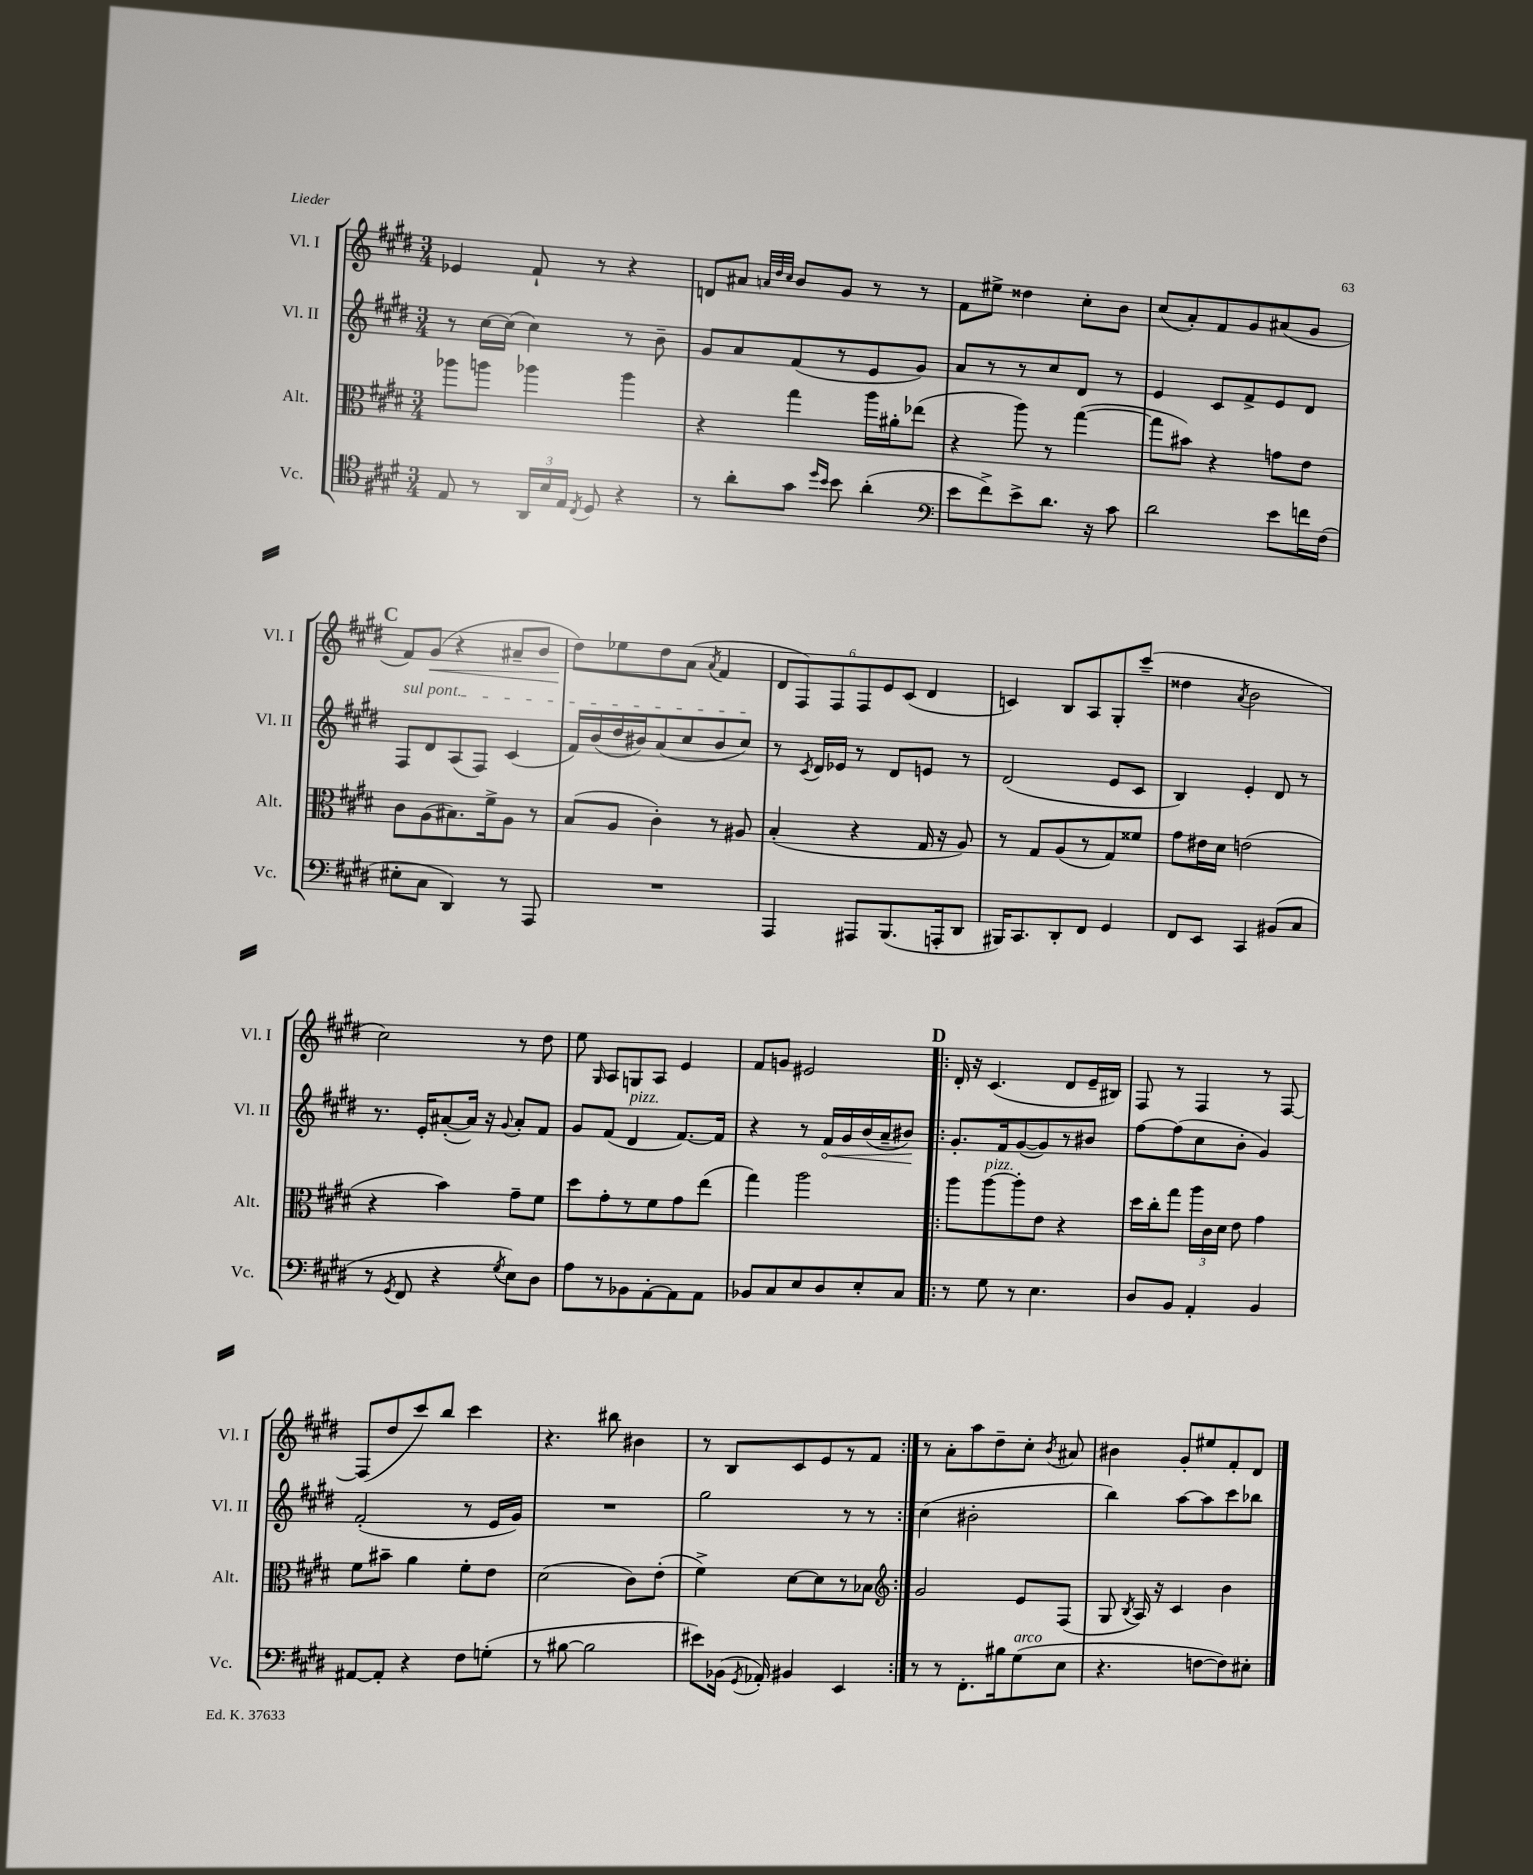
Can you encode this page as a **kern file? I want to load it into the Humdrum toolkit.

**kern	**kern	**kern	**kern
*staff4	*staff3	*staff2	*staff1
*clefC4	*clefC3	*clefG2	*clefG2
*k[f#c#g#d#]	*k[f#c#g#d#]	*k[f#c#g#d#]	*k[f#c#g#d#]
*M3/4	*M3/4	*M3/4	*M3/4
8E	8aa-	8r	4e-
8r	8aa	[16cc#	.
.	.	(16cc#]	.
24AA	4aa-	4cc#)	8f#`
24B	.	.	.
24E	.	.	.
8qC#	.	.	.
8D#	.	.	8r
4r	4aa-	8r	4r
.	.	8b~	.
=	=	=	=
8r	4r	8g#	8d
8a'	.	8a	8a#
.	.	.	32qqa
.	.	.	32qqdd#
.	.	.	32qqcc#
8g#	4gg#	(8f#	8b
16qqdd#	.	.	.
16qqb	.	.	.
8b	.	8r	8g#
(4a'	16aa	8e	8r
.	16a#'	.	.
.	(8ee-	8g#)	8r
=	=	=	=
*clefF4	*	*	*
8e	4r	8a	8f#
8f#^)	.	8r	8ee#^
8e^	8aa)	8r	4dd##
8.d#	8r	8cc#	.
.	([4gg#	8d#	8cc#'
16r	.	.	.
8c#	.	8r	8b
=	=	=	=
2d#	8gg#]	4e	(8cc#
.	8b#)	.	8a')
.	4r	8c#	8f#
.	.	8f#^	8g#
8e	8g	8e	(8a#
16f	8e	8d#	8g#
(16F#	.	.	.
=	=	=	=
8E#'	8c#	8F#	8f#)
8C#	(8A	8d#	(8g#
4DD#)	8.B#)	(8A	4r
.	.	8F#)	.
.	16f#^	.	.
8r	8A	(4c#	8a#~
8AAA	8r	.	8b
=	=	=	=
2.r	(8B	16f#)	8dd#)
.	.	(16b	.
.	8A	16dd#	8ee-
.	.	16b#)	.
.	4c#')	(8a	8dd#
.	.	8cc#	(8a
.	.	.	8qa
.	8r	8b#	4f#
.	8A#	8cc#)	.
=	=	=	=
4AAA	(4B'	8r	12d#
.	.	.	12F#)
.	.	8qc#	.
.	.	16d#	.
.	.	.	12F#
.	.	16e-	.
8AAA#	4r	8r	12F#
.	.	.	12e
(8.BBB	.	8d#	.
.	.	.	(12c#
.	16G#	8e	4d#
16AAA'	16r	.	.
8DD#	8A)	8r	.
=	=	=	=
16BBB#)	8r	(2d#	4c)
8.CC#	.	.	.
.	8G#	.	.
8DD#'	(8A	.	8B
8FF#	8r	.	8A
4GG#	8G#)	8e	8G#'
.	8f##	8c#	(8ccc#~
=	=	=	=
8FF#	8g#	4B)	4dd##
8EE	16e#	.	.
.	16d#	.	.
.	.	.	8qa
4CC#	(2e	4e'	2b
(8BB#	.	8d#	.
8C#	.	8r	.
=	=	=	=
8r	4r	8.r	2cc#)
8qGG#	.	.	.
8FF#	.	.	.
.	.	16e'	.
4r	4b)	([8a#'	.
.	.	16a#])	.
.	.	16r	.
8qG#	.	8qqg#	.
8E)	8g#~	8a#'	8r
8D#	8f#	8f#	8dd#
=	=	=	=
8A	8dd#	8g#	8ee
.	.	.	16qqG#
8r	8g#'	(8f#	8A
8BB-	8r	4d#	8G
[8AA'	8f#	.	8A
8AA]	8g#	[8.f#)	4e
8AA	(8ee	.	.
.	.	16f#]	.
=	=	=	=
8BB-	4gg#)	4r	8f#
8C#	.	.	8g
8E	2aa	8r	2e#
8D#	.	16f#	.
.	.	16g#	.
8E'	.	(16b	.
.	.	16a~	.
8C#	.	8b#)	.
=!|:	=!|:	=!|:	=!|:
8r	8aa	8.g#'	16d#'
.	.	.	16r
8G#	[8aa	.	(4.c#
.	.	16f#	.
8r	8aa']	([8g#	.
4.E	8e	8g#])	.
.	4r	8r	8d#
.	.	8b#	16e~
.	.	.	16B#)
=	=	=	=
8D#	16dd#	[8ff#	8F#
.	16cc#'	.	.
8BB	8gg#	(8ff#]	8r
4AA'	24aa	8cc#	4F#
.	24c#	.	.
.	24d#	.	.
.	8e	8b'	.
4BB	4g#	4g#)	8r
.	.	.	[8F#
=	=	=	=
[8AA#	8f#	(2f#'	(8F#]
8AA#']	8b#~	.	8dd#
4r	4a	.	8ccc#)
.	.	.	8bb
8F#	8f#'	8r	4ccc#
(8G'	8e	16e	.
.	.	16g#)	.
=	=	=	=
8r	(2d#	2.r	4.r
[8B#	.	.	.
2B#]	.	.	.
.	.	.	8bb#
.	8c#)	.	4b#
.	(8e'	.	.
=	=	=	=
8e#)	4f#^)	2gg#	8r
(16BB-	.	.	8B
8qGG#	.	.	.
16AA-')	.	.	.
4BB#	[8d#	.	8c#
.	8d#]	.	8e
4EE	8r	8r	8r
.	8B-	8r	8f#
=:|!	=:|!	=:|!	=:|!
*	*clefG2	*	*
8r	2g#	(4cc#	8r
8r	.	.	8a'
8.FF#'	.	2b#'	8aa
.	.	.	8dd#~
16B#	.	.	.
(8G#	8e	.	8cc#'
.	.	.	8qb
8E	(8F#	.	8a#
=	=	=	=
4.r	8G#	4bb)	4b#
.	8qB	.	.
.	16A)	.	.
.	16r	.	.
.	4c#	[8aa	8g#'
[8F	.	8aa]	8ee#
8F])	4b	8ccc#	8f#'
8E#'	.	8bb-	8d#
==	==	==	==
*-	*-	*-	*-
